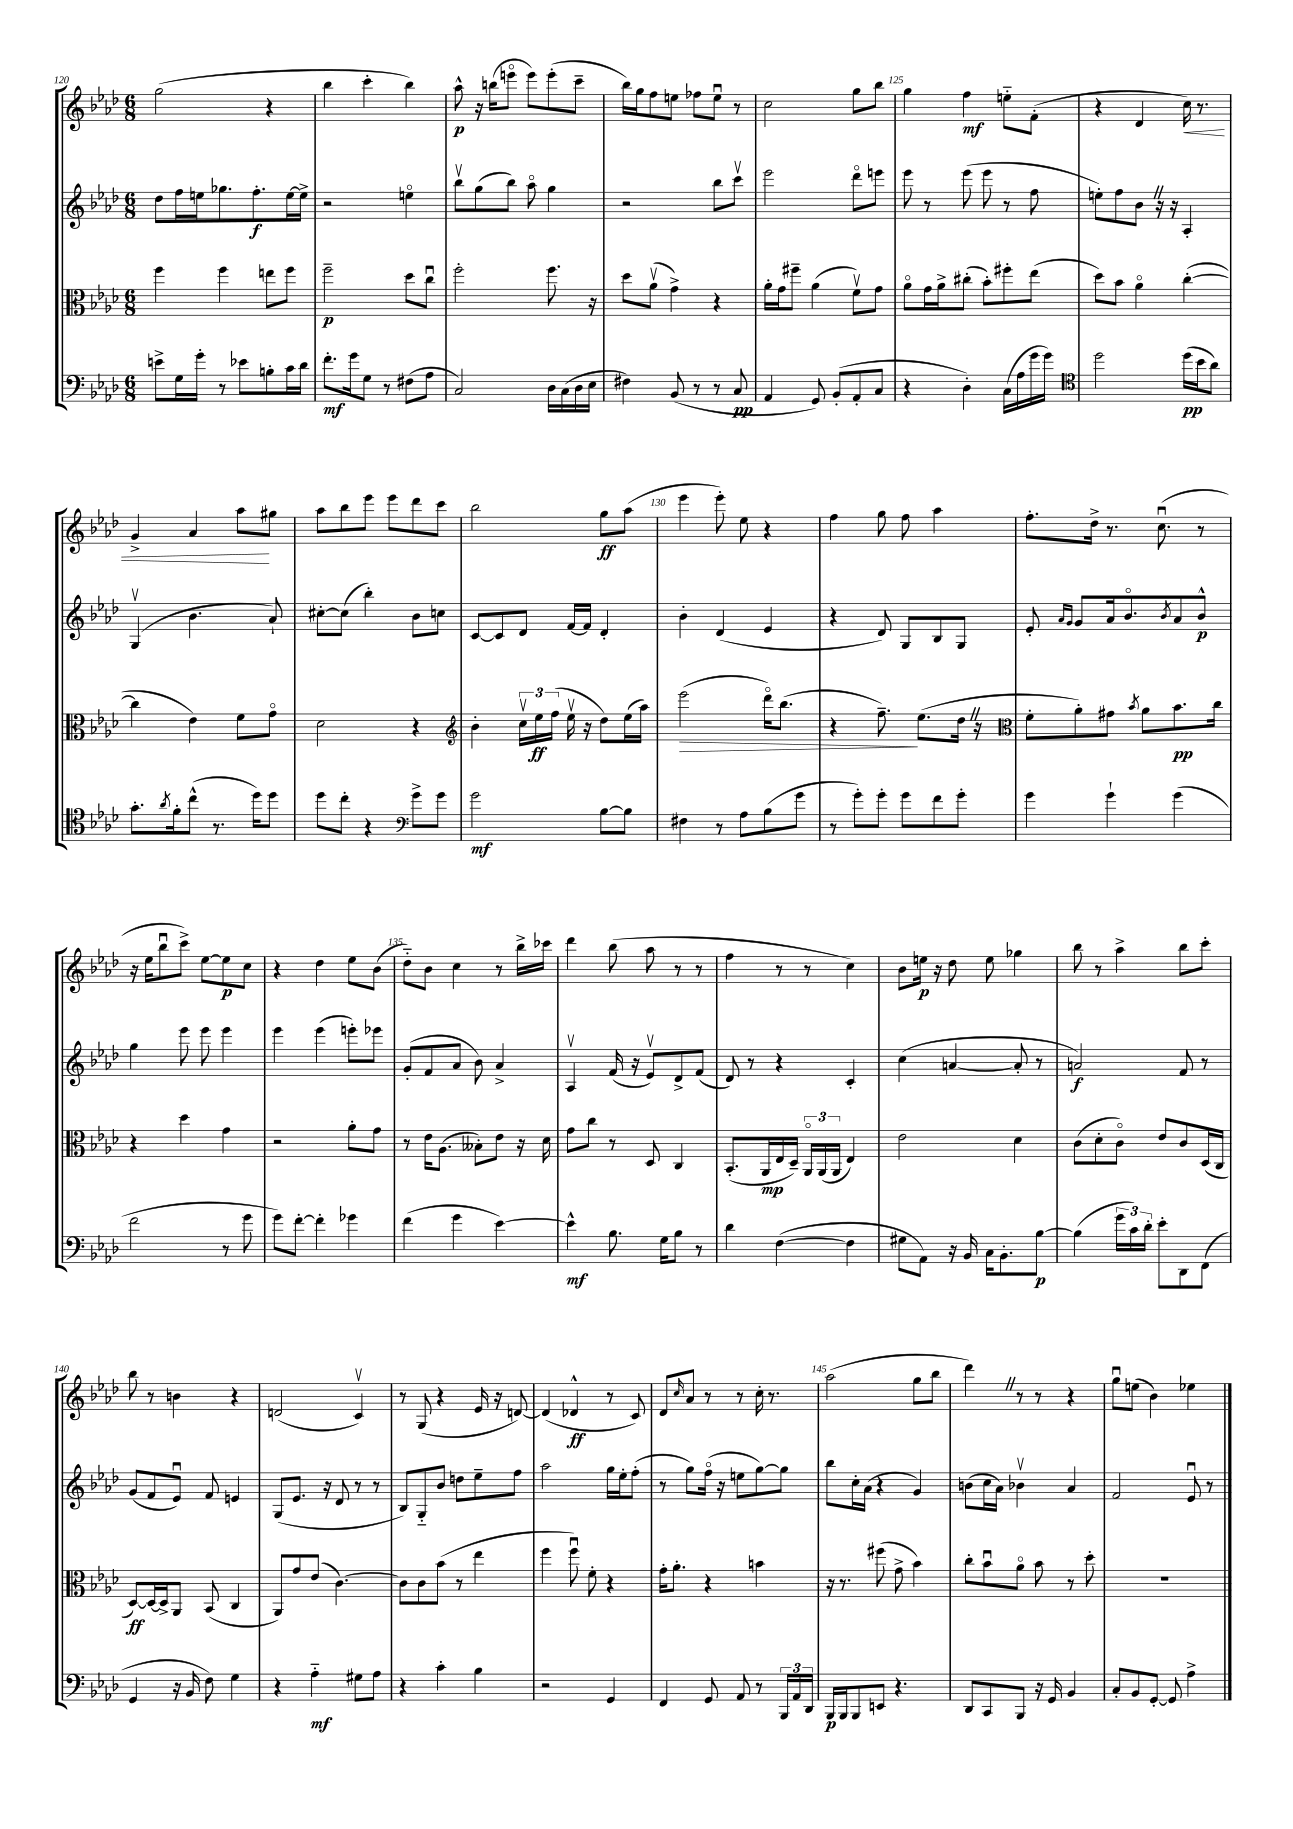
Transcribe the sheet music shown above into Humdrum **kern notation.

**kern	**dynam	**kern	**dynam	**kern	**dynam	**kern	**dynam
*part4	*part4	*part3	*part3	*part2	*part2	*part1	*part1
*staff4	*staff4	*staff3	*staff3	*staff2	*staff2	*staff1	*staff1
*clefF4	*	*clefC3	*	*clefG2	*	*clefG2	*
*k[b-e-a-d-]	*	*k[b-e-a-d-]	*	*k[b-e-a-d-]	*	*k[b-e-a-d-]	*
*M6/8	*	*M6/8	*	*M6/8	*	*M6/8	*
=120	=120	=120	=120	=120	=120	=120	=120
8en^\L	.	4ff\	.	8dd-\L	.	(2gg\	.
16G\L	.	.	.	16ff\L	.	.	.
16g'\JJ	.	.	.	16een\J	.	.	.
8r	.	4ff\	.	8.gg-X\	.	.	.
8e-X\L	.	.	.	.	.	.	.
.	.	.	.	8.ff'\	f	.	.
8Bn'\	.	8een\L	.	.	.	4r	.
16c\L	.	8ff\J	.	[16ee\L	.	.	.
16d-\JJ	.	.	.	16ee^\JJ]	.	.	.
=121	=121	=121	=121	=121	=121	=121	=121
8.f'\L	mf	2ff~\	p	2r	.	4bb-\	.
16g\k	.	.	.	.	.	.	.
8G\J	.	.	.	.	.	4ccc'\	.
8r	.	.	.	.	.	.	.
(8F#X\L	.	8dd-\L	.	4een\	.	4bb-\)	.
8A-\J	.	8ccu\J	.	.	.	.	.
=122	=122	=122	=122	=122	=122	=122	=122
2C/)	.	2ff'\	.	8bb-v\L	.	8aa-^^\	p
.	.	.	.	(8gg\	.	16r	.
.	.	.	.	.	.	(16bbn\KL	.
.	.	.	.	8bb-\J)	.	8eeen\J	.
.	.	.	.	8aa-\	.	8eee\L)	.
16D-\LL	.	8.ff\	.	4gg\	.	(8eee'\	.
(16C\	.	.	.	.	.	.	.
16D-\	.	.	.	.	.	8ccc~\J	.
16E-\JJ	.	16r	.	.	.	.	.
=123	=123	=123	=123	=123	=123	=123	=123
4F#X\)	.	8dd-\L	.	2r	.	16bb-\LL)	.
.	.	.	.	.	.	16gg\J	.
.	.	(8a-v\J	.	.	.	8ff\	.
(8BB-/	.	4g^\)	.	.	.	8een\J	.
8r	.	.	.	.	.	8ff-X\L	.
8r	.	4r	.	8bb-\L	.	8eeu\J	.
8C/	pp	.	.	8cccv\J	.	8r	.
=124	=124	=124	=124	=124	=124	=124	=124
4AA-/	.	16a-'\LL	.	2eee-\	.	2cc\	.
.	.	16g\J	.	.	.	.	.
.	.	8ff#X~\J	.	.	.	.	.
8GG/)	.	(4a-\	.	.	.	.	.
(8BB-'/L	.	.	.	.	.	.	.
8AA-'/	.	8fv\L)	.	8ddd-\L	.	8gg\L	.
8C/J	.	8g\J	.	8eeen\J	.	8bb-\J	.
=125	=125	=125	=125	=125	=125	=125	=125
4r	.	8a-\L	.	8eee-\	.	4gg\	.
.	.	16g\L	.	8r	.	.	.
.	.	16a-^\J	.	.	.	.	.
4D-'\)	.	(8cc#X'\J	.	(8eee-\	.	4ff\	mf
.	.	8b-'\L)	.	8eee-\	.	.	.
(16C\LL	.	8ff#X'\	.	8r	.	8een\L	.
16A-\	.	.	.	.	.	.	.
16g\	.	(8ee-\J	.	8ff\	.	(8f'\J	.
16g\JJ)	.	.	.	.	.	.	.
=126	=126	=126	=126	=126	=126	=126	=126
*clefC4	*	*	*	*	*	*	*
2dd-\	.	8dd-\L)	.	8een'\L)	.	4r	.
.	.	8b-\J	.	8ff\	.	.	.
.	.	4a-\	.	8b-Z\J	.	4d-/	.
.	.	.	.	16r	.	.	.
.	.	.	.	16r	.	.	.
!	!	!	!	!	!	!	!LO:HP:b
(16dd-\LL	pp	([4cc'\	.	4A-'/	.	16cc\)	<
16b-\J	.	.	.	.	.	8.r	.
8a-\J)	.	.	.	.	.	.	.
!!LO:LB:g=z
=127	=127	=127	=127	=127	=127	=127	=127
8.g'\L	.	4cc\]	.	(4Gv/	.	4g^/	.
8qa-/	.	.	.	.	.	.	.
16f'\k	.	.	.	.	.	.	.
(8cc^^\J	.	4e-\)	.	4.b-\	.	4a-/	.
8.r	.	.	.	.	.	.	.
.	.	8f\L	.	.	.	8aa-\L	.
16dd-\KL)	.	.	.	.	.	.	.
8dd-\J	.	8g\J	.	8a-`/)	.	8gg#X\J	[
=128	=128	=128	=128	=128	=128	=128	=128
8dd-\L	.	2d-\	.	[8cc#X'\L	.	8aa-\L	.
8cc'\J	.	.	.	(8cc#\J]	.	8bb-\	.
4r	.	.	.	4bb-'\)	.	8eee-\J	.
.	.	.	.	.	.	8eee-\L	.
*clefF4	*	*	*	*	*	*	*
8g^\L	.	4r	.	8b-\L	.	8ddd-\	.
8g\J	.	.	.	8ccn\J	.	8ccc\J	.
=129	=129	=129	=129	=129	=129	=129	=129
*	*	*clefG2	*	*	*	*	*
2g\	mf	4b-'\	.	[8c/L	.	2bb-\	.
.	.	.	.	8c/]	.	.	.
.	.	24ccv\LL	.	8d-/J	.	.	.
.	.	24ee-\	ff	.	.	.	.
.	.	(24ff\JJ	.	.	.	.	.
.	.	16ee-v\	.	[16f/LL	.	.	.
.	.	16r	.	16f/JJ]	.	.	.
[8B-\L	.	8dd-\L)	.	4d-'/	.	8gg\L	ff
8B-\J]	.	(16ee-\L	.	.	.	(8aa-\J	.
.	.	16aa-\JJ)	.	.	.	.	.
=130	=130	=130	=130	=130	=130	=130	=130
!	!	!	!LO:HP:b	!	!	!	!
4F#X\	.	(2eee-\	>	4b-'\	.	4eee-\	.
8r	.	.	.	(4d-/	.	8eee-'\)	.
8A-\L	.	.	.	.	.	8ee-\	.
(8B-\	.	16ddd-\KL)	.	4e-/	.	4r	.
.	.	(8.bb-\J	.	.	.	.	.
8g\J	.	.	.	.	.	.	.
=131	=131	=131	=131	=131	=131	=131	=131
8r	.	4r	.	4r	.	4ff\	.
8g'\L)	.	.	.	.	.	.	.
8g'\J	.	8.ff~\)	.	8d-/)	.	8gg\	.
8g\L	.	.	.	8G/L	.	8ff\	.
.	.	(8.ee-\L	]	.	.	.	.
8f\	.	.	.	8B-/	.	4aa-\	.
8g'\J	.	16dd-Z\Jk	.	8G/J	.	.	.
.	.	16r	.	.	.	.	.
=132	=132	=132	=132	=132	=132	=132	=132
*	*	*clefC3	*	*	*	*	*
4g\	.	8f'\L	.	8e-'/	.	8.ff'\L	.
.	.	.	.	16qqa-/LL	.	.	.
.	.	.	.	16qqg/JJ	.	.	.
.	.	8a-'\)	.	8g/L	.	.	.
.	.	.	.	.	.	16dd-^\Jk	.
4g`\	.	8g#X\J	.	16a-/k	.	8.r	.
.	.	.	.	8.b-/	.	.	.
.	.	8qb-/	.	.	.	.	.
.	.	8a-\L	.	.	.	.	.
.	.	.	.	.	.	(8.ccu\	.
.	.	.	.	8qb-/	.	.	.
(4g\	.	8.b-\	pp	8a-/	.	.	.
.	.	.	.	8b-^^/J	p	8r	.
.	.	16cc\Jk	.	.	.	.	.
!!LO:LB:g=z
=133	=133	=133	=133	=133	=133	=133	=133
2f\	.	4r	.	4gg\	.	16r	.
.	.	.	.	.	.	16ee-\KL	.
.	.	.	.	.	.	8bb-u\	.
.	.	4dd-\	.	8eee-\	.	8ccc^\J)	.
.	.	.	.	8eee-\	.	[8ee-\L	.
8r	.	4g\	.	4eee-\	.	8ee-\]	p
8g\	.	.	.	.	.	8cc\J	.
=134	=134	=134	=134	=134	=134	=134	=134
8g\L)	.	2r	.	4eee-\	.	4r	.
[8f'\J	.	.	.	.	.	.	.
4f'\]	.	.	.	(4eee-\	.	4dd-\	.
4g-X\	.	8a-'\L	.	8eeen'\L)	.	8ee-\L	.
.	.	8g\J	.	8eee-X\J	.	(8b-\J	.
=135	=135	=135	=135	=135	=135	=135	=135
(4f\	.	8r	.	(8g'/L	.	8dd-\L)	.
.	.	16e-\KL	.	8f/	.	8b-\J	.
.	.	(8.A-\J	.	.	.	.	.
4g\	.	.	.	8a-/J	.	4cc\	.
.	.	8B--X'\L)	.	8b-\)	.	.	.
[4e-\)	.	8e-\J	.	4a-^/	.	8r	.
.	.	16r	.	.	.	16bb-^\LL	.
.	.	16d-\	.	.	.	16ccc-X\JJ	.
=136	=136	=136	=136	=136	=136	=136	=136
4e-^^\]	mf	8g\L	.	4A-v/	.	4ddd-\	.
.	.	8cc\J	.	.	.	.	.
8.B-\	.	8r	.	(16f/	.	(8bb-\	.
.	.	.	.	16r	.	.	.
.	.	8D-/	.	8e-v/L)	.	8aa-\	.
16G\KL	.	.	.	.	.	.	.
8B-\J	.	4C/	.	8d-^/	.	8r	.
8r	.	.	.	(8f/J	.	8r	.
=137	=137	=137	=137	=137	=137	=137	=137
4d-\	.	(8.BB-'/L	.	8d-/)	.	4ff\	.
.	.	.	.	8r	.	.	.
.	.	16AA-/L	mp	.	.	.	.
([4F\	.	16E-/	.	4r	.	8r	.
.	.	16D-~/JJ)	.	.	.	.	.
.	.	24AA-/LL	.	.	.	8r	.
.	.	(24AA-/	.	.	.	.	.
.	.	24AA-/JJ	.	.	.	.	.
4F\]	.	4E-/)	.	4c'/	.	4cc\)	.
=138	=138	=138	=138	=138	=138	=138	=138
8G#X\L	.	2e-\	.	(4cc\	.	8b-\L	.
8AA-\J)	.	.	.	.	.	16een\Jk	p
.	.	.	.	.	.	16r	.
16r	.	.	.	[4an/	.	8dd-\	.
16BB-/	.	.	.	.	.	.	.
16C\KL	.	.	.	.	.	8ee\	.
8.BB-'\	.	.	.	.	.	.	.
.	.	4d-\	.	8a'/]	.	4gg-X\	.
[8B-\J	p	.	.	8r	.	.	.
=139	=139	=139	=139	=139	=139	=139	=139
(4B-\]	.	(8c\L	.	2an/)	f	8bb-\	.
.	.	8d-'\	.	.	.	8r	.
24g\LL	.	8c\J)	.	.	.	4aa-^\	.
24c\)	.	.	.	.	.	.	.
24d-'\JJ	.	.	.	.	.	.	.
8e-'\L	.	8e-/L	.	.	.	.	.
8DD-\	.	8c/	.	8f/	.	8bb-\L	.
(8FF\J	.	(16D-/L	.	8r	.	8ccc'\J	.
.	.	16C/JJ	.	.	.	.	.
!!LO:LB:g=z
=140	=140	=140	=140	=140	=140	=140	=140
4GG/	.	[8D-/L)	ff	(8g/L	.	8bb-\	.
.	.	16D-/L_	.	8f/	.	8r	.
.	.	16D-^/J]	.	.	.	.	.
16r	.	8AA-/J	.	8e-u/J)	.	4bn\	.
16BB-/	.	.	.	.	.	.	.
8F\)	.	(8BB-/	.	8f/	.	.	.
4G\	.	4C/	.	4en/	.	4r	.
=141	=141	=141	=141	=141	=141	=141	=141
4r	.	8AA-/L)	.	(8G/L	.	(2dn/	.
.	.	8g/	.	8.e-/J	.	.	.
4A-\	mf	(8e-/J	.	.	.	.	.
.	.	.	.	16r	.	.	.
.	.	[4.c\)	.	8d-/	.	.	.
8G#X\L	.	.	.	8r	.	4cv/)	.
8A-\J	.	.	.	8r	.	.	.
=142	=142	=142	=142	=142	=142	=142	=142
4r	.	8c\L]	.	8B-/L)	.	8r	.
.	.	8c\	.	8G/	.	(8G/	.
4c'\	.	(8b-\J	.	8b-/J	.	4r	.
.	.	8r	.	8ddn\L	.	.	.
4B-\	.	4ee-\	.	8ee-~\	.	16e-/	.
.	.	.	.	.	.	16r	.
.	.	.	.	8ff\J	.	[8dn/)	.
=143	=143	=143	=143	=143	=143	=143	=143
2r	.	4ff\	.	2aa-\	.	(4d/]	.
.	.	8ffu\)	.	.	.	4d-X^^/	ff
.	.	8f'\	.	.	.	.	.
4GG/	.	4r	.	16gg\LL	.	8r	.
.	.	.	.	16ee-'\J	.	.	.
.	.	.	.	(8ff'\J	.	8c/)	.
=144	=144	=144	=144	=144	=144	=144	=144
4FF/	.	16g'\KL	.	8r	.	8d-/L	.
.	.	8.a-'\J	.	.	.	.	.
.	.	.	.	.	.	16qqcc/	.
.	.	.	.	8gg\L)	.	8a-/J	.
8GG/	.	4r	.	(16ff\Jk	.	8r	.
.	.	.	.	16r	.	.	.
8AA-/	.	.	.	8een\L	.	8r	.
8r	.	4bn\	.	[8gg\)	.	16cc'\	.
.	.	.	.	.	.	8.r	.
24BBB-/LL	.	.	.	8gg\J]	.	.	.
24AA-/	.	.	.	.	.	.	.
24DD-/JJ	.	.	.	.	.	.	.
=145	=145	=145	=145	=145	=145	=145	=145
16BBB-/LL	p	16r	.	8bb-\L	.	(2aa-\	.
16BBB-/J	.	8.r	.	.	.	.	.
8BBB-/	.	.	.	16cc'\L	.	.	.
.	.	.	.	(16a-\JJ	.	.	.
8EEn/J	.	(8ff#X\	.	4r	.	.	.
4.r	.	8g^\	.	.	.	.	.
.	.	4b-\)	.	4g/)	.	8gg\L	.
.	.	.	.	.	.	8bb-\J	.
=146	=146	=146	=146	=146	=146	=146	=146
8DD-/L	.	8cc'\L	.	(8bn\L	.	4ddd-Z\)	.
8CC/	.	8b-u\	.	16cc\L	.	.	.
.	.	.	.	16a-\JJ)	.	.	.
8BBB-/J	.	8a-\J	.	4b-Xv\	.	8r	.
16r	.	8b-\	.	.	.	8r	.
16GG/	.	.	.	.	.	.	.
4BB-/	.	8r	.	4a-/	.	4r	.
.	.	8dd-'\	.	.	.	.	.
=147	=147	=147	=147	=147	=147	=147	=147
8C'/L	.	2.r	.	2f/	.	8ggu\L	.
8BB-/	.	.	.	.	.	(8een\J	.
[8GG'/J	.	.	.	.	.	4b-\)	.
8GG/]	.	.	.	.	.	.	.
4A-^\	.	.	.	8e-u/	.	4ee-X\	.
.	.	.	.	8r	.	.	.
==	==	==	==	==	==	==	==
*-	*-	*-	*-	*-	*-	*-	*-
